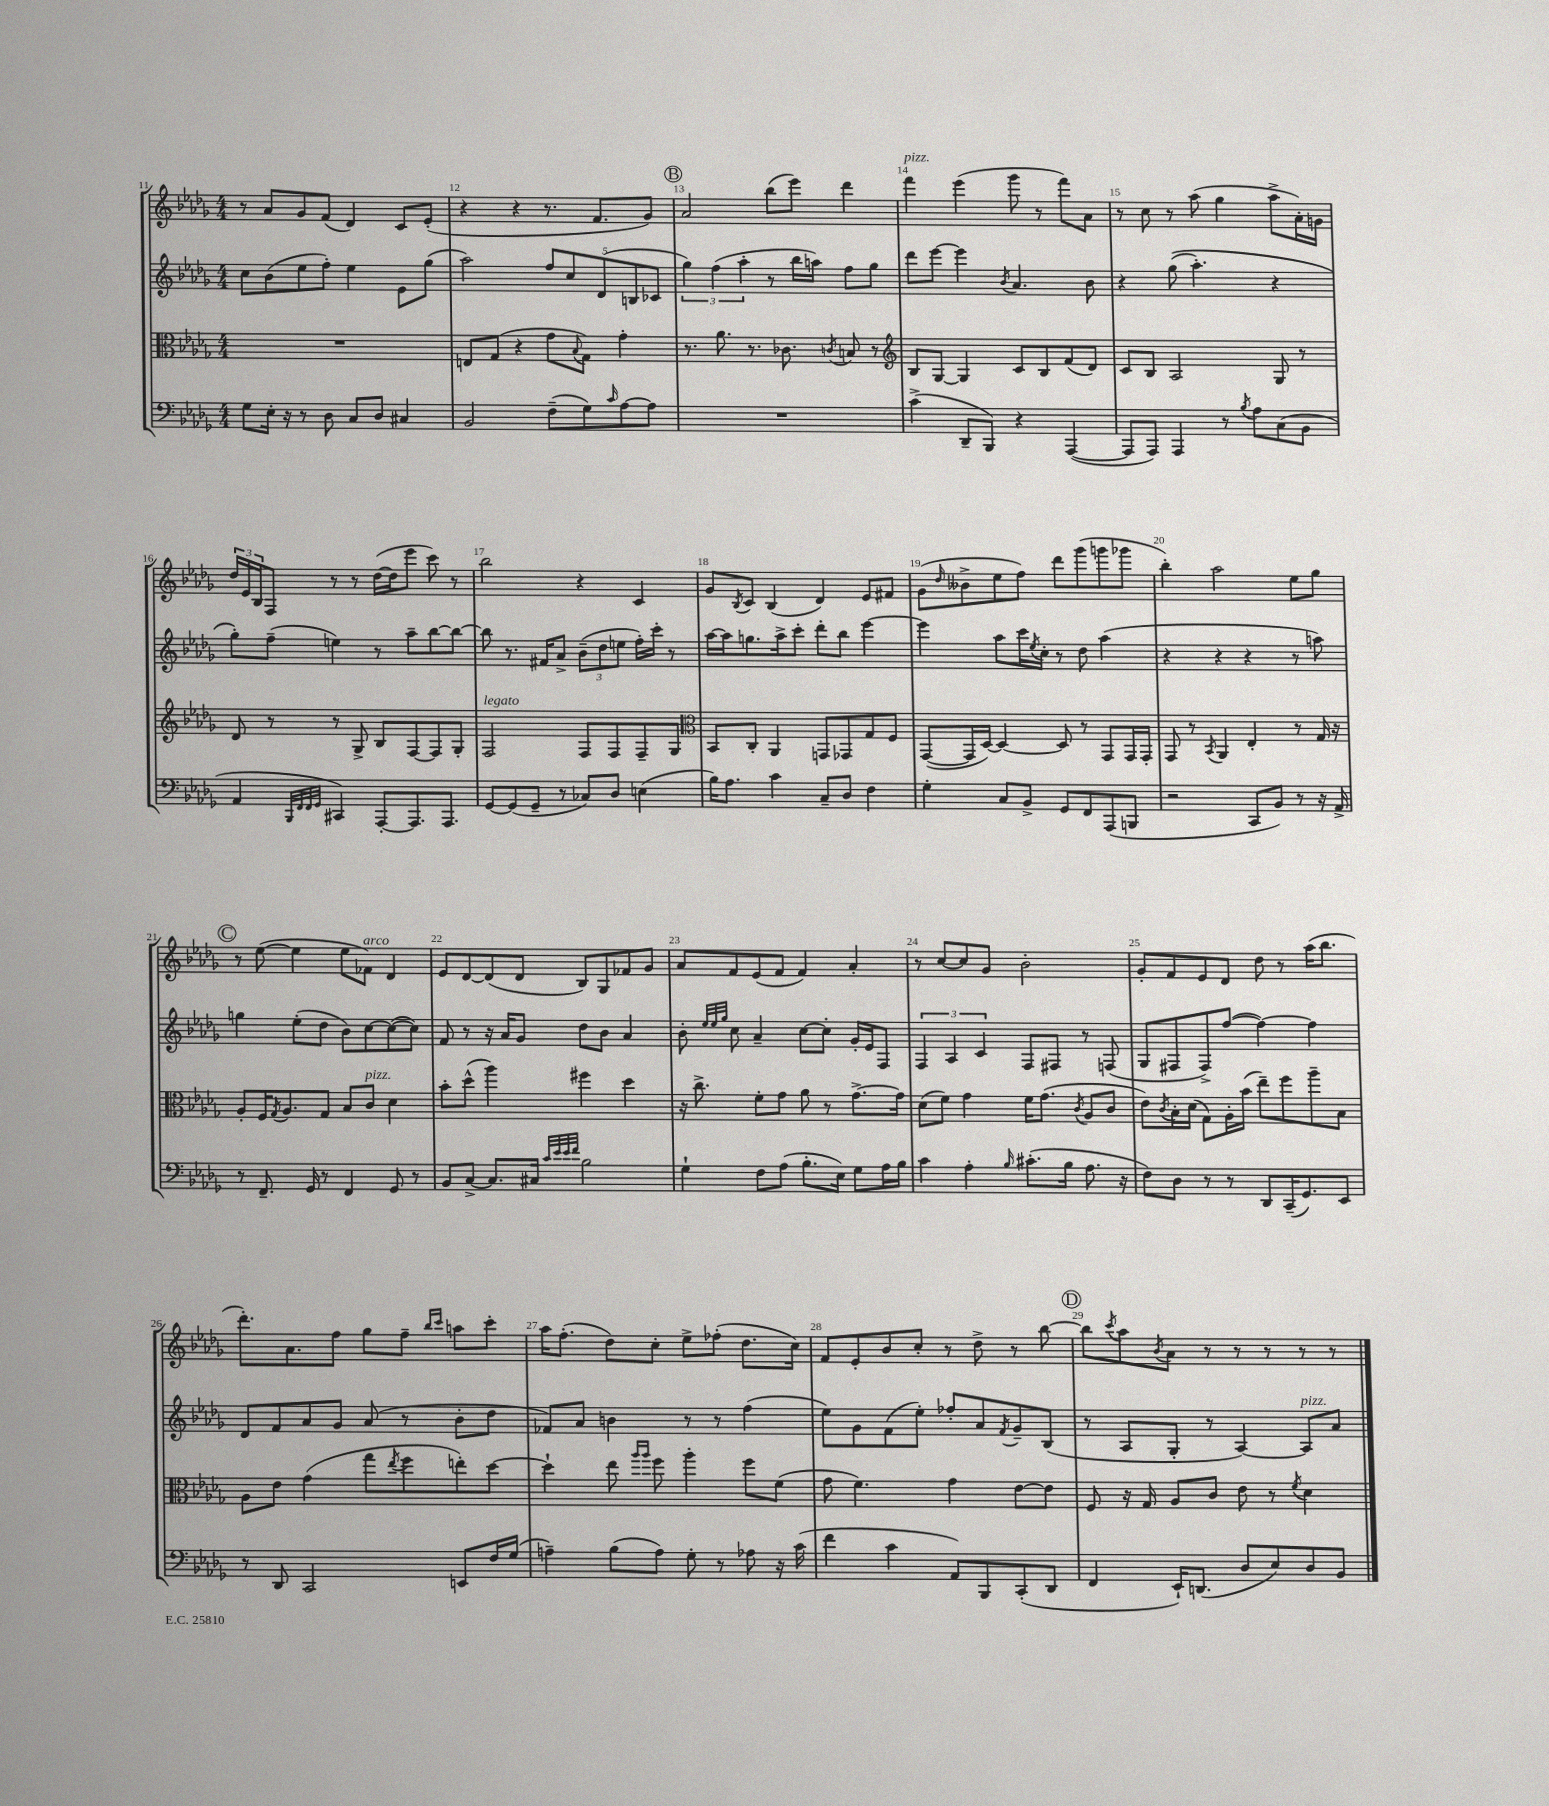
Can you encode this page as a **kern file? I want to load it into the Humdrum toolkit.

**kern	**kern	**kern	**kern
*staff4	*staff3	*staff2	*staff1
*clefF4	*clefC3	*clefG2	*clefG2
*k[b-e-a-d-g-]	*k[b-e-a-d-g-]	*k[b-e-a-d-g-]	*k[b-e-a-d-g-]
*M4/4	*M4/4	*M4/4	*M4/4
8G-	1r	8cc	8r
16E-'	.	(8b-	8a-
16r	.	.	.
8r	.	8ee-	8g-
8D-	.	8ff')	(8f
8C	.	4ee-	4d-)
8D-	.	.	.
4C#	.	8e-	8c
.	.	(8gg-	(8e-'
=	=	=	=
2BB-	8E	2aa-)	4r
.	(8G-	.	.
.	4r	.	4r
(8F~	8g-	10ff	8.r
.	.	10cc	.
.	8qqB-	.	.
8G-)	8G-)	.	.
.	.	.	8.f
.	.	(10d-	.
16qqc	.	.	.
[8A-	4g-'	.	.
.	.	10B	.
8A-]	.	.	8g-)
.	.	10c-	.
=	=	=	=
1r	8.r	6gg-)	2a-
.	.	(6ff	.
.	8.a-	.	.
.	.	6aa-'	.
.	8.r	.	.
.	.	8r	(8bb-
.	8.c-	.	.
.	.	16bb-	8eee-)
.	.	16aa)	.
.	8qc	.	.
.	8B	8ff	4ddd-
.	8r	8gg-	.
=	=	=	=
*	*clefG2	*	*
(4c^	8B-	8ddd-	4fff
.	[8G-	[8eee-	.
8DD-~	4G-]	4eee-]	(4eee-
8BBB-)	.	.	.
.	.	8qb-	.
4r	8c	4.a-	8ggg-
.	8B-	.	8r
([4AAA-	(8f	.	8fff)
.	8d-)	8b-	8a-
=	=	=	=
8AAA-]	8c	4r	8r
8AAA-)	8B-	.	8cc
4AAA-	2A-	&((8gg-	8r
.	.	4.aa-')	(8aa-
8r	.	.	4gg-
8qB-	.	.	.
8A-	.	.	.
(8C	8G-	4r	8aa-^
8BB-	8r	.	16a-')
.	.	.	16g
=	=	=	=
4AA-	8d-	8gg-'&)	24dd-
.	.	.	24e-
.	.	.	24B-
.	8r	(8ff~	8F
32qqBBB-	.	.	.
32qqFF	.	.	.
32qqFF	.	.	.
32qqGG-	.	.	.
4CC#)	8r	4ee)	8r
.	8G-^	.	8r
[8AAA-'	8B-	8r	([16dd-
.	.	.	16dd-]
8.AAA-]	[8F	8aa-~	8eee-
.	8F]	[8bb-	8ccc)
8.AAA-	.	.	.
.	8G-'	8bb-_	8r
=	=	=	=
[8GG-	2F	8bb-]	2bb-
(8GG-]	.	8.r	.
8GG-~	.	.	.
.	.	16f#	.
8r	.	8a-^	.
8C-)	8F	(12b-~	4r
.	.	12dd-	.
8D-	8F	.	.
.	.	12ee	.
(4E	8F~	16ff')	4c
.	.	16ccc'	.
.	8G-	8r	.
=	=	=	=
*	*clefC3	*	*
16B-)	8BB-	[16aa-	8g-
8.A-	.	16aa-]	.
.	.	.	8qB-
.	8C'	8.gg	8c
4c	4AA-	.	(4B-
.	.	16aa-^	.
.	.	8ccc'	.
8C~	8GG	8ddd-'	4d-)
8D-	8GG-	8bb-	.
4F	8G-	[4eee-	8e-
.	8F	.	8f#
=	=	=	=
4G-'	([8GG-	4eee-]	(8g-
.	.	.	16qqdd-
.	16GG-]	.	8b--^
.	[16D-)	.	.
8C	4D-_	8aa-	8ee-
8BB-^	.	16ccc	8ff)
.	.	8qee-	.
.	.	16cc'	.
8GG-	8D-]	8r	8ddd-
8FF	8r	8dd-	(8ggg-
(8AAA-	8GG-	(4aa-	8ggg
8BBB	16GG-	.	8ggg-
.	16GG-'	.	.
=	=	=	=
2r	8GG-	4r	4bb-')
.	8r	.	.
.	8qBB-	.	.
.	4AA-	4r	2aa-
8CC	4E-'	4r	.
8BB-)	.	.	.
8r	8r	8r	8ee-
16r	16G-	8aa)	8gg-
16AA-^	16r	.	.
=	=	=	=
8r	8A-'	4gg	8r
8.FF~	16F	.	([8ee-
.	8qG-	.	.
.	8.A-	.	.
.	.	(8ee-'	4ee-]
16GG-	.	.	.
8r	8G-	8dd-	.
4FF	8B-	8b-)	8ee-
.	8c	[8cc	8f-)
8GG-	4d-	(8cc_	4d-
8r	.	8cc])	.
=	=	=	=
8BB-	8b-'	8f	8e-
[8C^	(8dd-^^	8r	[8d-
8.C]	4aa-)	16r	(8d-]
.	.	16a-	.
.	.	8g-	8d-
16C#	.	.	.
32qqc	.	.	.
32qqe-	.	.	.
32qqe-	.	.	.
32qqf	.	.	.
2B-	4ff#	8dd-	8B-)
.	.	8b-	8G-
.	4dd-	4a-	8f-
.	.	.	8g-
=	=	=	=
4G-`	16r	8b-'	8a-
.	8.cc^	.	.
.	.	32qqee-	.
.	.	32qqee-	.
.	.	32qqgg-	.
.	.	8cc	8f
8F	8f'	4a-~	(8e-
(8A-	8g-	.	8f
8.B-'	8a-	[8cc	4f)
.	8r	8cc']	.
16E-)	.	.	.
8G-	[8.g-^	16g-'	4a-'
.	.	16e-	.
16A-	.	8F	.
16B-	16g-]	.	.
=	=	=	=
4c	(8d-	6F	8r
.	8f)	.	[8cc
.	.	6A-	.
4A-'	4g-	.	8cc]
.	.	6c	.
.	.	.	8g-
16qqB-	.	.	.
(8.c#'	16f	8F	2b-'
.	(8.g-	.	.
.	.	8F#	.
16B-	.	.	.
.	8qc	.	.
8.A-	8A-	8r	.
.	8c	(8F	.
16r	.	.	.
=	=	=	=
8F)	8e-)	8G-	8g-'
.	8qc	.	.
8D-	16B-'	8F#	8f
.	(16d-	.	.
8r	8G-)	8F#^)	8e-
8r	16A-'	([8ff	8d-
.	(16b-	.	.
8DD-	8ee-~)	4ff_)	8dd-
(16CC~	8ff	.	8r
8.GG-)	.	.	.
.	8aa-~	4ff]	(16aa-
.	.	.	8.bb-
8EE-	8B-	.	.
=	=	=	=
8r	8A-	8d-	8.ddd-')
8DD-	8e-	8f	.
.	.	.	8.a-
2CC	(4g-	8a-	.
.	.	8g-	8ff
.	8gg-	(8a-	8gg-
.	8qee-	.	.
.	8ff	8r	8ff~
.	.	.	16qqbb-
.	.	.	16qqccc
8EE	8ee')	8b-'	8aa
16F	[8dd-	8dd-	8ccc'
(16G-	.	.	.
=	=	=	=
4A~)	4dd-`]	8f-)	16aa-
.	.	.	(8.ff'
.	.	8a-	.
(8B-	8ee-	4b	8dd-)
.	16qqaa-	.	.
.	16qqaa-	.	.
8A)	8ff	.	8cc'
8G-'	4aa-'	8r	8ee-^
8r	.	8r	(8ff-'
8A-	8ff	(4ff	8.dd-
16r	(8f	.	.
(16c	.	.	16cc)
=	=	=	=
4f	8g-	8ee-)	8f
.	4.f)	8g-	8e-'
4c	.	(8f	8b-
.	.	8ee-')	8cc'
8AA-)	4g-	8ff-'	8r
8BBB-	.	8a-	8dd-^
.	.	8qf	.
(8CC'	[8e-	8g-~	8r
8DD-	8e-]	(8B-	[8bb-
=	=	=	=
4FF	8F	8r	8bb-]
.	.	.	8qccc
.	16r	8A-	8aa-
.	16G-	.	.
.	.	.	8qb-
16EE-`)	8A-	8G-'	8a-
(8.DD	.	.	.
.	8c	8r	8r
8D-	8e-	[4A-)	8r
8E-)	8r	.	8r
.	8qf	.	.
8D-	4d-	8A-]	8r
8BB-	.	8a-	8r
==	==	==	==
*-	*-	*-	*-
